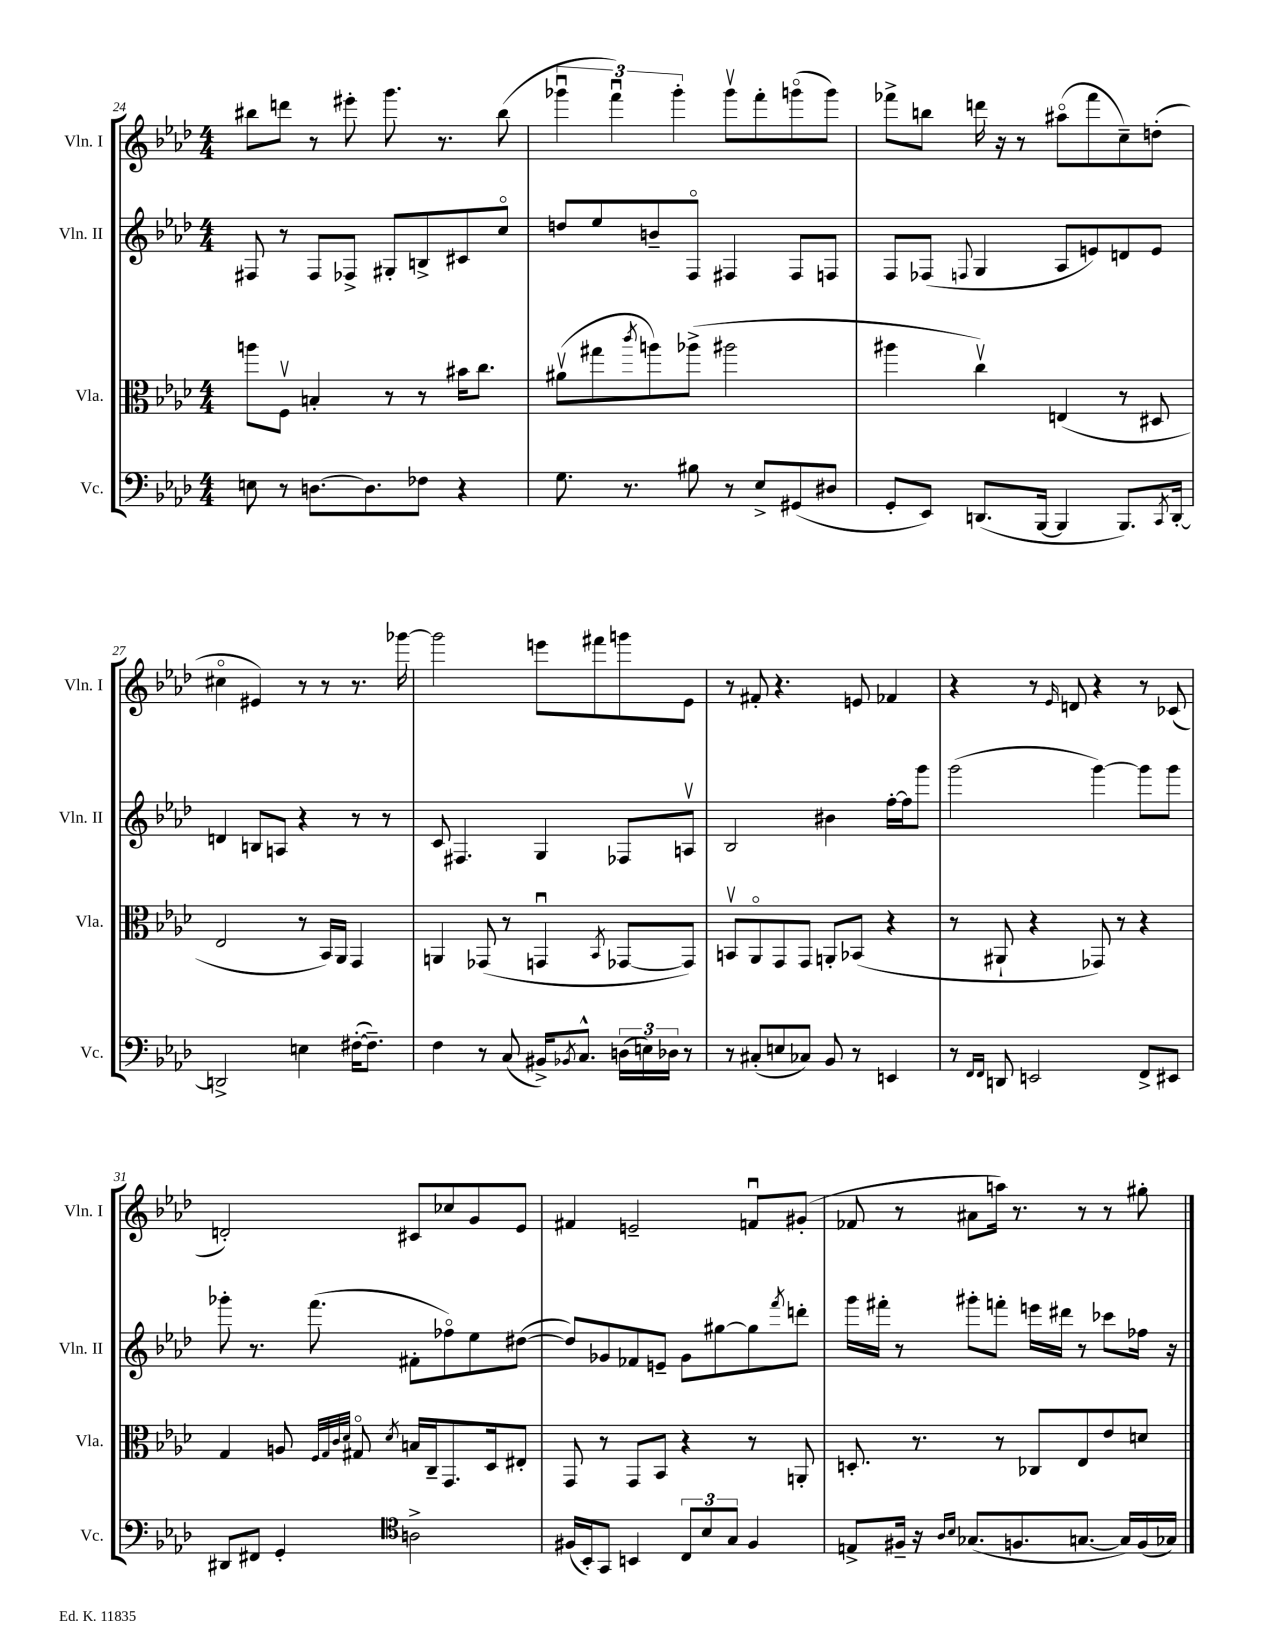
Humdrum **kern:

**kern	**kern	**kern	**kern
*staff4	*staff3	*staff2	*staff1
*clefF4	*clefC3	*clefG2	*clefG2
*k[b-e-a-d-]	*k[b-e-a-d-]	*k[b-e-a-d-]	*k[b-e-a-d-]
*M4/4	*M4/4	*M4/4	*M4/4
8E	8aa	8F#	8bb#
8r	8Fv	8r	8ddd
[8.D	4B'	8F#	8r
.	.	8F-^	8eee#'
8.D]	.	.	.
.	8r	8G#'	8.ggg
8F-	8r	8B^	.
.	.	.	8.r
4r	16b#	8c#	.
.	8.cc	.	.
.	.	8cco	(8bb#
=	=	=	=
8.G	(8a#v	8dd	6ggg-u
.	8gg#	8ee-	.
.	.	.	6fffu)
8.r	.	.	.
.	8qccc	.	.
.	8aa)	8b~	.
.	.	.	6ggg-'
8B#	(8aa-^	8Fo	.
8r	2aa#	4F#	8ggg-v
8E-^	.	.	8fff'
(8GG#	.	8F#	(8gggo
8D#	.	8F	8ggg)
=	=	=	=
8GG'	4aa#	8F	8fff-^
8EE-)	.	(8F-	8bb
.	.	8qqF	.
(8.DD	4ccv)	4G	16ddd
.	.	.	16r
.	.	.	8r
[16BBB-	.	.	.
4BBB-]	(4E	8A-	(8aa#o
.	.	8e)	8fff-
8.BBB-)	8r	8d	8cc~)
.	8D#	8e	(8dd'
8qCC	.	.	.
[16DD'	.	.	.
=	=	=	=
2DD^]	2E-	4d	4cc#o
.	.	8B	4e#)
.	.	8A	.
4E	8r	4r	8r
.	16BB-)	.	8r
.	16AA-	.	.
([16F#'	4GG	8r	8.r
8.F#~])	.	.	.
.	.	8r	.
.	.	.	[16ggg-
=	=	=	=
4F	4AA	8c	2ggg-]
.	.	4.F#	.
8r	(8GG-	.	.
(8C	8r	.	.
16BB#^)	4GGu	4G	8eee
8qBB-	.	.	.
8.C^^	.	.	.
.	.	.	8fff#
.	8qBB-	.	.
(24D	[8GG-	8F-	8ggg
24E)	.	.	.
24D-	.	.	.
8r	8GG-])	8Av	8e-
=	=	=	=
8r	8BBv	2B-	8r
(8C#'	8AA-o	.	8f#'
8E	8GG	.	4.r
8C-)	8GG	.	.
8BB-	8AA'	4b#	.
8r	(8BB-	.	8e
4EE	4r	[16ff'	4f-
.	.	16ff]	.
.	.	8ggg	.
=	=	=	=
8r	8r	(2ggg	4r
16qqFF	.	.	.
16qqFF	.	.	.
8DD	8AA#`	.	.
2EE	4r	.	8r
.	.	.	16qqe-
.	.	.	8d
.	8GG-)	[4ggg)	4r
.	8r	.	.
8FF^	4r	8ggg]	8r
8EE#	.	8ggg	(8c-
=	=	=	=
8DD#	4G	8ggg-'	2d')
8FF#	.	8.r	.
4GG'	8A	.	.
.	.	(8.fff	.
.	32qqF	.	.
.	32qqG	.	.
.	32qqc	.	.
.	32qqd-	.	.
.	8G#o	.	.
*clefC4	*	*	*
.	8qd-	.	.
2A^	16B	8f#'	8c#
.	16C~	.	.
.	8.GG	8ff-o)	8cc-
.	.	8ee-	8g
.	16D-	.	.
.	8E#'	([8dd#	8e-
=	=	=	=
(16F#	8GG	8dd#])	4f#
16BB-')	.	.	.
8GG	8r	8g-	.
4BB	8GG	8f-	2e~
.	8BB-	8e~	.
12C	4r	8g-	.
12B-	.	.	.
.	.	[8gg#	.
12G	.	.	.
4F#	8r	8gg#]	8fu
.	.	8qfff	.
.	8AA'	8ddd'	(8g#'
=	=	=	=
8E^	8.D'	16ggg	8f-
.	.	16fff#'	.
16F#~	.	8r	8r
16r	8.r	.	.
16qqA-	.	.	.
16qqB-	.	.	.
(8.G-	.	8ggg#'	8a#
.	8r	8fff'	16aa)
8.F	.	.	8.r
.	8C-	16eee	.
.	.	16ddd#	.
[8.G	8E-	8r	8r
.	8e-	8ccc-	8r
16G])	.	.	.
(16F	8d	16ff-	8gg#'
16G-)	.	16r	.
==	==	==	==
*-	*-	*-	*-
